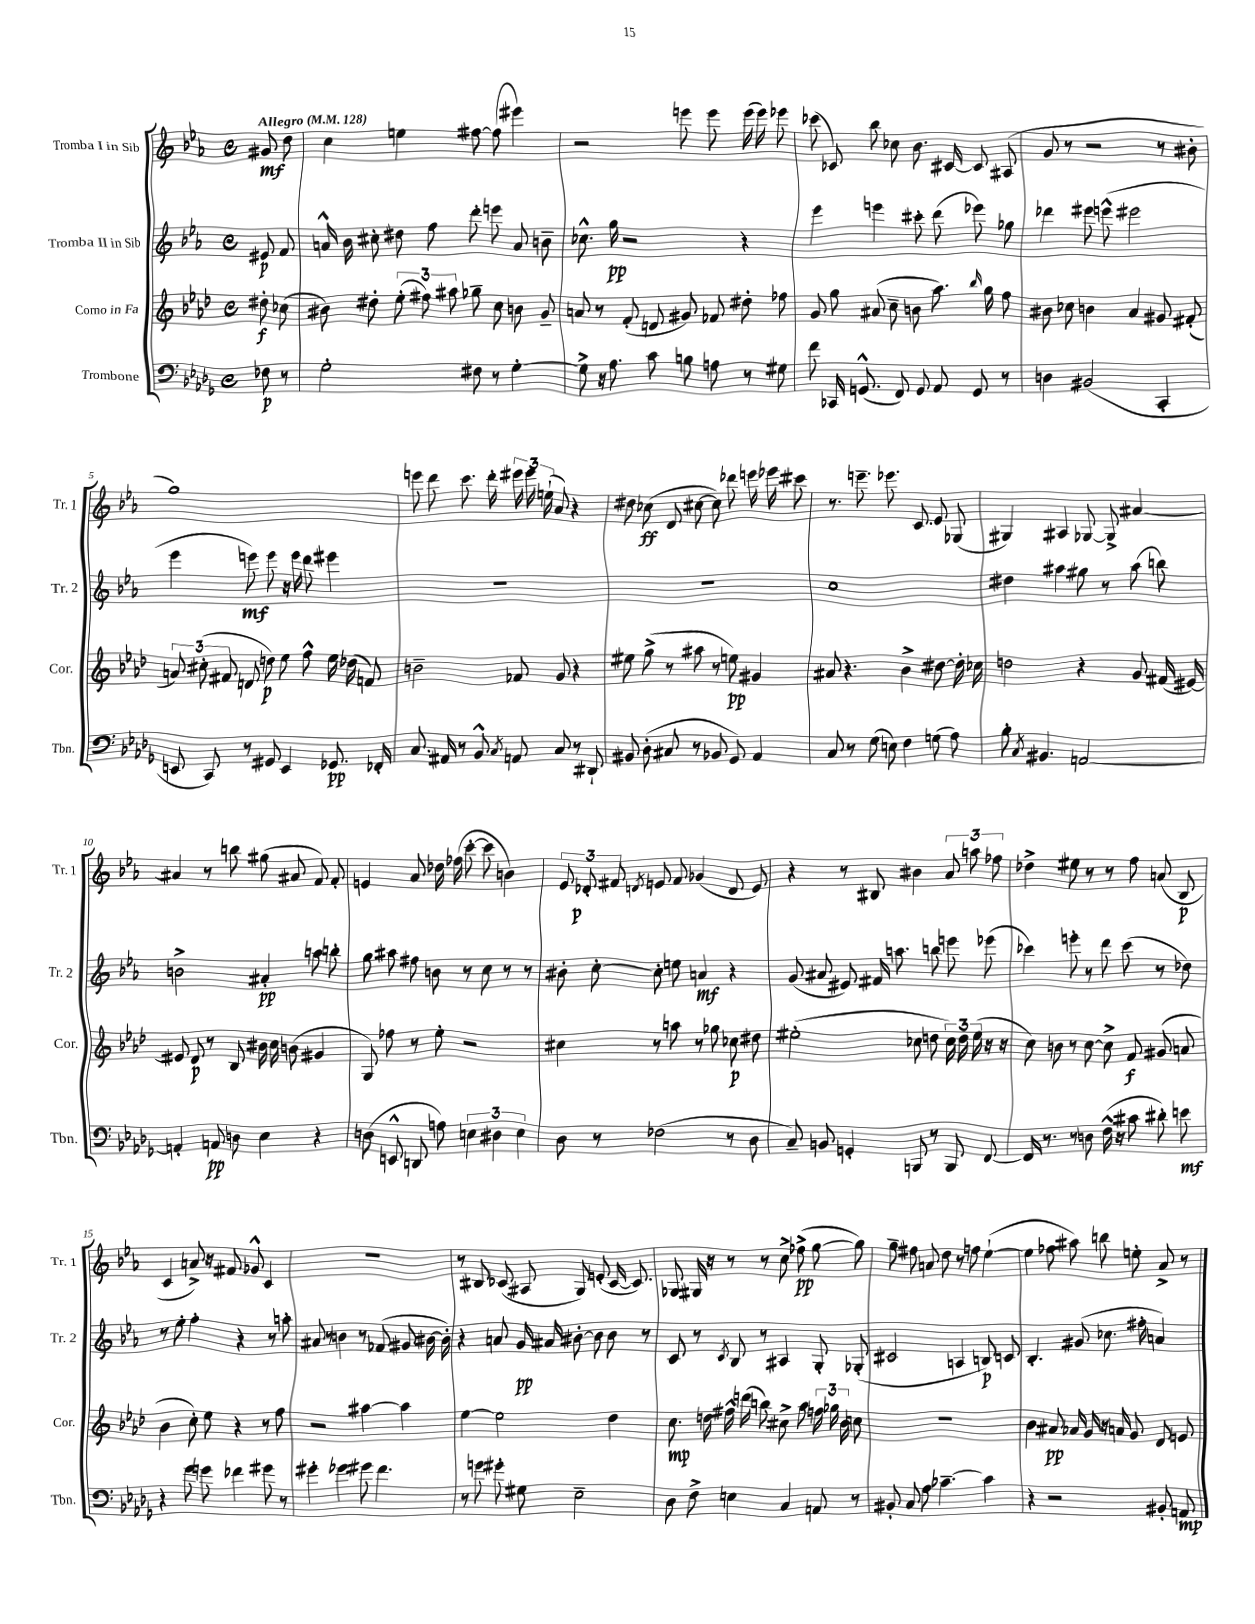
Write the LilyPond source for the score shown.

<<
\new StaffGroup <<
\new Staff = "s0" \with { instrumentName = "Tromba I in Sib" shortInstrumentName = "Tr. 1" } {
    \clef treble \key ees \major \defaultTimeSignature \time 4/4 \partial 4 \tempo "Allegro" 4 = 128
    \autoBeamOff gis'8\mf d''8 |
    c''4 e''4 fis''8~ fis''8( eis'''4) |
    r2 e'''8 e'''8 e'''16( e'''16) ees'''8 |
    ces'''8( ces'8) bes''8 ces''8 bes'8. cis'16~ cis'8 ais8( |
    g'8 r8 r2 r8 bis'8-. |
    g''1) |
    e'''8 d'''8 c'''8. d'''16-. \tuplet 3/2 { eis'''16 eis'''16 e''16-!( } aes'8) r4 |
    dis''8 ces''8\ff( d'8 cis''8~ cis''8) des'''8 e'''16 ees'''16 cis'''8 |
    r8. e'''8.-- ees'''8. c'8. ees'8 ges8( |
    gis4) ais4 ges8~ ges8-> ais'4~ |
    ais'4 r8 b''8 gis''8( ais'8 f'8) f'8-. |
    e'4 aes'8 des''16 fes''16( c'''8~-. c'''8 b'4) |
    \tuplet 3/2 { ees'8 des'8-.\p fis'8 } \acciaccatura { d'8 } e'8 fis'8 ges'4( d'8 e'8) |
    r4 r8 bis8 bis'4 \tuplet 3/2 { aes'8 a''8 fes''8 } |
    des''4-> eis''8 r8 r8 f''8 a'8( bes8\p |
    c'4 a'8->) r16 fis'8. ges'8-^ c'4 |
    r1 |
    r8 bis8 ces'8( ais8 g8) e'8-.( ces'16~ ces'8.) |
    ges8 gis16 r16 r8 r8 c''8-> fes''8->\pp( g''8~ g''8) |
    g''8-- fis''8 a'8 d''8 r8 f''8 ees''4~-!( |
    ees''4 fes''8 ais''8) b''8 e''8-. aes'8-> r8 \bar "|." |
}
\new Staff = "s1" \with { instrumentName = "Tromba II in Sib" shortInstrumentName = "Tr. 2" } {
    \clef treble \key ees \major \defaultTimeSignature \time 4/4 \partial 4
    \autoBeamOff eis'8\p f'8 |
    a'16-^ bes'16 cis''8-. dis''8 f''8 d'''8-. e'''8 a'8 b'8-- |
    ces''8.-^ g''16\pp r2 r4 |
    ees'''4 e'''4 cis'''8-. d'''8( ees'''8) ges''8 |
    des'''4 eis'''8 e'''8-^( eis'''2 |
    ees'''4 e'''8\mf) e'''8 r16 e'''16 d'''8 eis'''4 |
    R1 |
    R1 |
    c''1 |
    dis''4 ais''4 gis''8 r8 ais''8( b''8) |
    b'2-> ais'4-.\pp a''8 b''8-. |
    g''8 ais''8 fis''8 b'8 r8 c''8 r8 r8 |
    bis'8-. c''8~-. c''8-. e''8 a'4\mf r4 |
    g'8( ais'8 eis'8) fis'16 a''8. b''8 e'''8 ees'''8( |
    ces'''4) e'''8-. r8 d'''8 ces'''8( r8 des''8) |
    r8 ees''8-. f''4-. r4 r8 a''8-. |
    ais'8 r8 b'4 r8 fes'8( gis'8 bis'16~ bis'16-.) |
    r4 a'8 g'16\pp ais'16 bis'8~-. bis'8 bis'8 r8 |
    c'8 r8 \acciaccatura { c'8 } bes8 r8 ais4 g8-. ges8-.( |
    cis'2 a4 b8\p) c'8 |
    bes4.-. gis'8( ces''8. fis''16-. a'4) \bar "|." |
}
\new Staff = "s2" \with { instrumentName = "Corno in Fa" shortInstrumentName = "Cor." } {
    \clef treble \key aes \major \defaultTimeSignature \time 4/4 \partial 4
    \autoBeamOff dis''8-.\f ces''8( |
    bis'8) dis''8-. \tuplet 3/2 { ees''8-.( fis''8) ais''8 } ges''8-- c''8 b'8 g'8-- |
    a'8 r8 f'8-.( d'8 gis'8) fes'8 dis''8-. fes''8 |
    g'8 g''8 ais'8( c''8-- b'8 aes''8.) \grace { bes''16 } g''16 f''8 |
    bis'8 ces''8 b'4 aes'4 gis'8 fis'8-.( |
    \tuplet 3/2 { a'8) cis''8-.( fis'8 } d'8 d''8\p) ees''8 f''8-^ ees''16 des''16( f'8) |
    b'2-- fes'8 g'8 r4 |
    eis''8 g''8->( r8 ais''8 r8 e''8\pp) gis'4 |
    ais'8 r4. bes'4-> dis''8~ dis''16-. ces''16 |
    d''2 r4 g'8 fis'16( eis'16~) |
    eis'8 des'8\p r8 bes8 bis'16 c''16 b'8( gis'4 |
    g8) fes''8 r8 ees''8-. r2 |
    cis''4 r8 a''8 r8 ges''8 ces''8\p dis''8 |
    eis''2-.( ces''8 d''8 \tuplet 3/2 { ces''16) d''16 eis''16( } r16 r16 |
    c''8) b'8 r8 c''8~ c''8-> f'8\f gis'8( a'8 |
    bes'4 c''8-.) ees''8 r4 r8 f''8 |
    r2 ais''4~ ais''4 |
    ees''4~ ees''2 des''4 |
    c''8.\mp d''16 fis''16-^ d'''16( b''8) cis''8-> aes''8 \tuplet 3/2 { f''16 ges''16 bes'16 } c''8 |
    R1 |
    bes'4 ais'8\pp aes'16 g'16 r16 a'16 g'8 des'8 e'8 \bar "|." |
}
\new Staff = "s3" \with { instrumentName = "Trombone" shortInstrumentName = "Tbn." } {
    \clef bass \key des \major \defaultTimeSignature \time 4/4 \partial 4
    \autoBeamOff fes8\p r8 |
    ges2-. fis8 r8 ges4~-. |
    ges8-> r16 aes8. c'8 b8 a8 r8 gis8 |
    f'8 ces,16 g,8.-^( f,8) g,8 aes,8 g,8 r8 |
    d4 bis,2( c,4-. |
    e,8 c,8) r8 gis,8 e,4 ges,8.\pp fes,16-. |
    c8. ais,16 r8 bes,8-^ \acciaccatura { c8 } a,8 c8 r8 dis,8-! |
    bis,8 des8-.( cis8 r8 bes,8 ges,8) aes,4 |
    c8 r8 ges8( e8) f4 g8( aes8) |
    bes8-. \acciaccatura { c8 } bis,4. a,2~ |
    a,4-. a,8\pp d8 ees4 r4 |
    d8( e,8-^ d,8 a8) \tuplet 3/2 { e4 dis4 e4 } |
    des8 r8 fes2( r8 des8 |
    c8--) b,8 g,4-. b,,8 r8 b,,8 f,8~ |
    f,16 r8. r8 d8 f16-^( r16 cis'8 dis'8-.) e'8\mf |
    r4 ges'8 g'8 fes'4 gis'8 r8 |
    gis'4-. ges'4 gis'8 f'4. |
    r8 g'8 gis'8-. gis8 ees2-- |
    des8 f8-> e4 c4 a,8 r8 |
    bis,8-. c8 aes8 ces'4.~-- ces'4 |
    r4 r2 bis,8-. a,8\mp \bar "|." |
}
>>
>>
